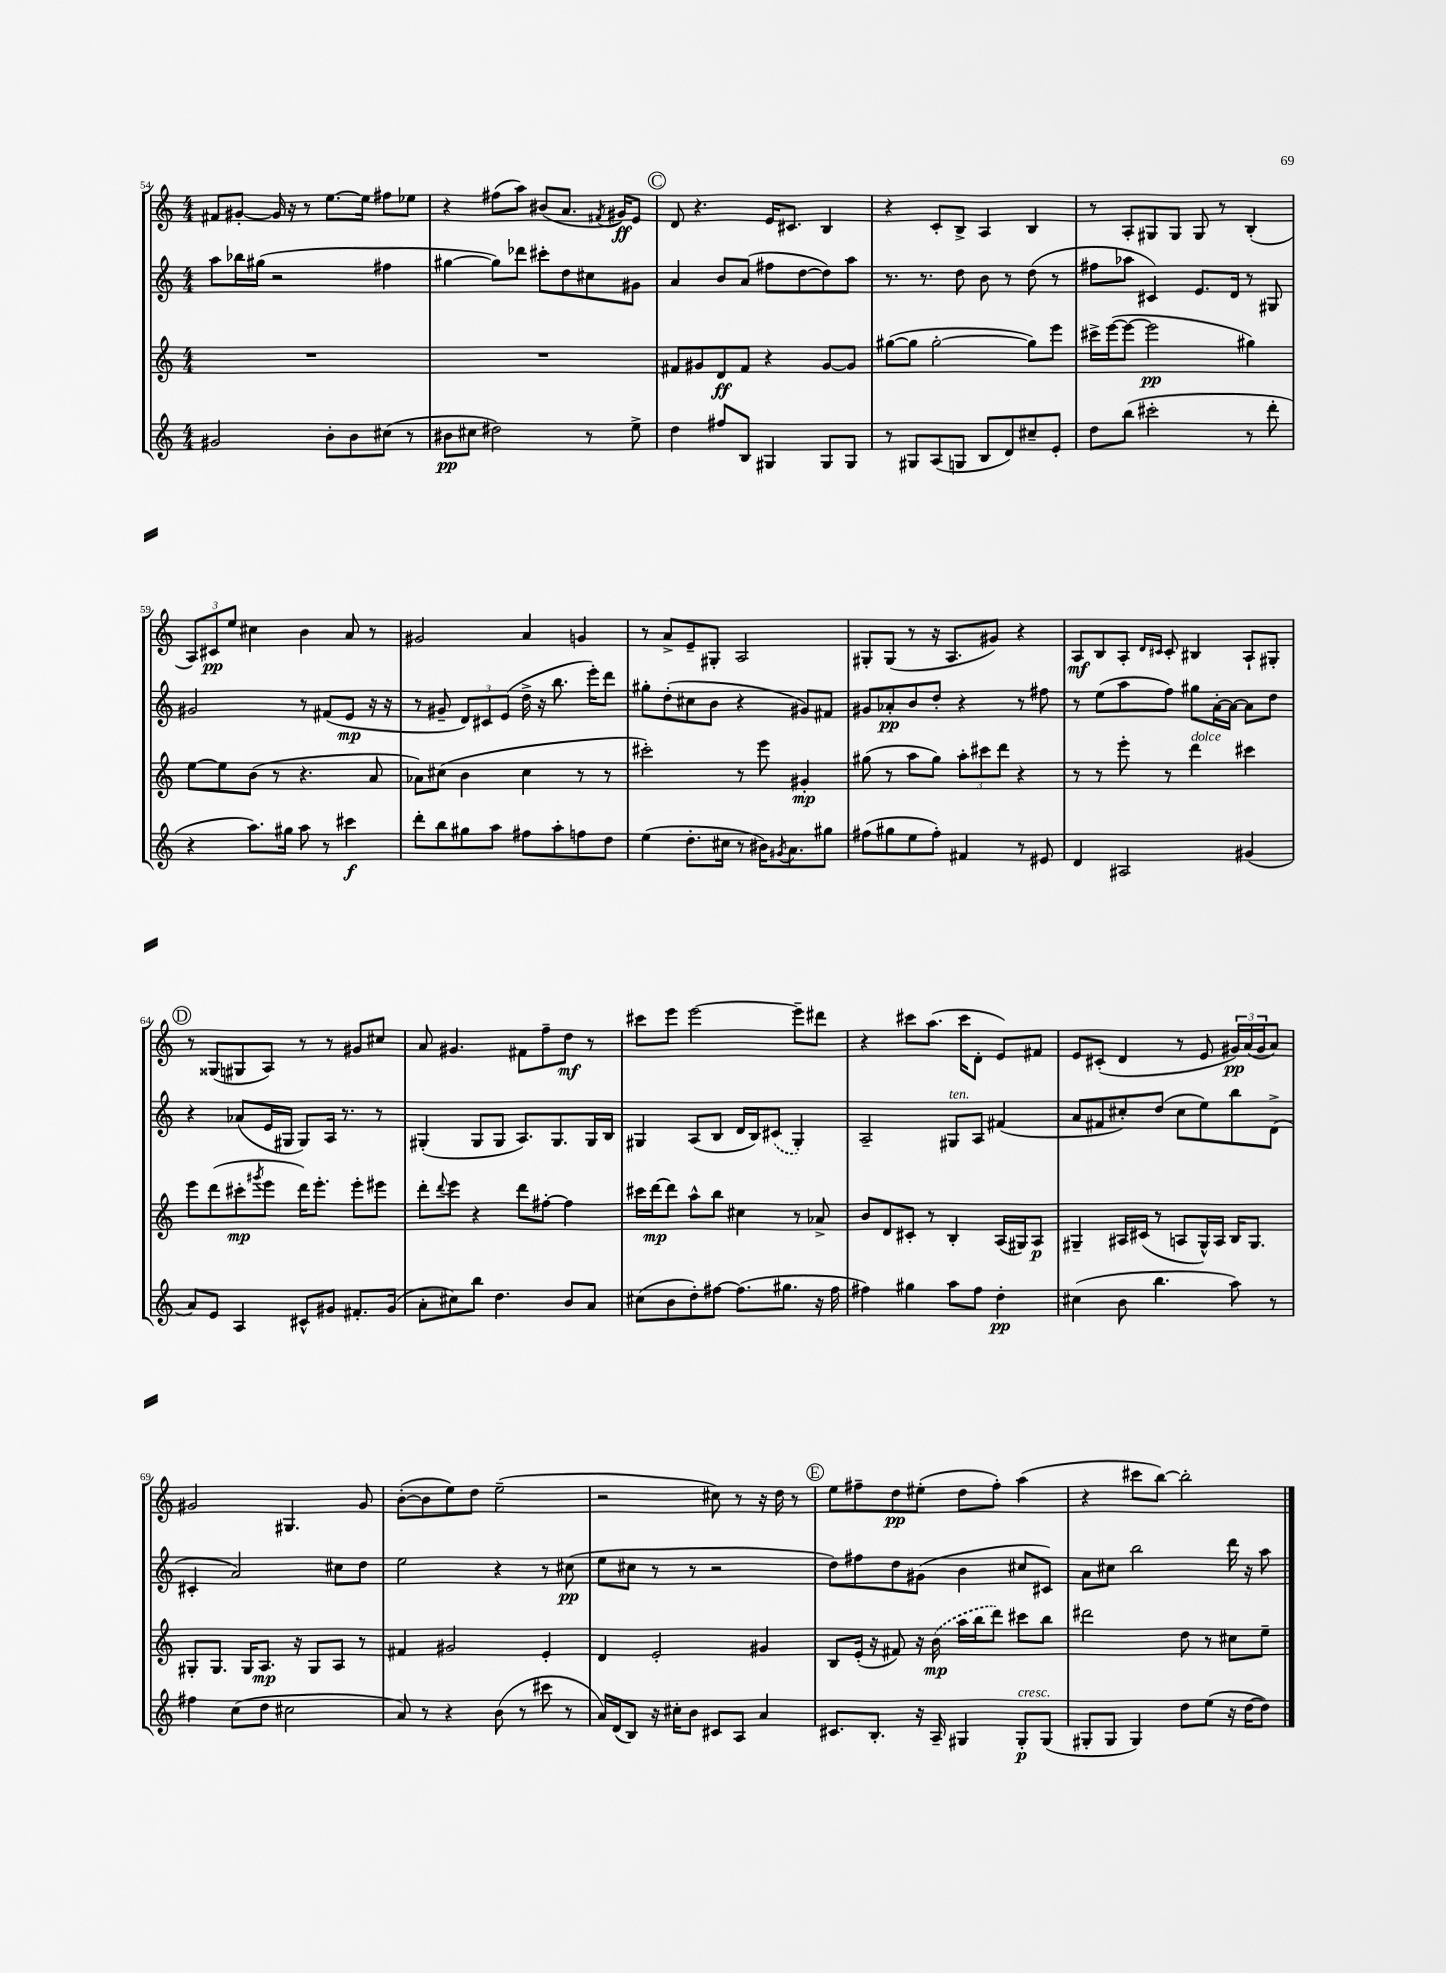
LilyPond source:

<<
\new StaffGroup <<
\new Staff = "s0" {
    \clef treble \key c \major \numericTimeSignature \time 4/4
    fis'8 gis'8~-. gis'16 r16 r8 e''8.~ e''16 fis''8 ees''8 |
    r4 fis''8( a''8) bis'8( a'8. \acciaccatura { fis'8 } gis'16\ff) e'8 |
    \mark \markup { \circle "C" } d'8 r4. e'16 cis'8. b4 |
    r4 c'8-. b8-> a4 b4 |
    r8 a8-. gis8 gis8 gis8 r8 b4-.( |
    \tuplet 3/2 { a8) cis'8\pp e''8 } cis''4 b'4 a'8 r8 |
    gis'2 a'4 g'4 |
    r8 a'8-> e'8-- gis8-. a2 |
    gis8-. gis8( r8 r16 a8. gis'8) r4 |
    a8\mf b8 a8-. \grace { d'16 cis'16 } cis'8-. bis4 a8-! gis8-. |
    \mark \markup { \circle "D" } r8 gisis8( gis8 a8) r8 r8 gis'8 cis''8 |
    a'8 gis'4. fis'8 f''8-- d''8\mf r8 |
    cis'''8 e'''8 e'''2~ e'''8-- dis'''8 |
    r4 cis'''8 a''8.( cis'''16 d'8-. e'8) fis'8 |
    e'8 cis'8-.( d'4 r8 e'8 \tuplet 3/2 { gis'16\pp) a'16( gis'16 } a'8) |
    gis'2 gis4. gis'8 |
    b'8~-.( b'8 e''8) d''8 e''2--( |
    r2 cis''8) r8 r16 d''16 r8 |
    \mark \markup { \circle "E" } e''8 fis''8-- d''8\pp eis''8-.( d''8 fis''8-.) a''4( |
    r4 cis'''8 b''8~) b''2-. \bar "|." |
}
\new Staff = "s1" {
    \clef treble \key c \major \numericTimeSignature \time 4/4
    a''8 bes''16 gis''16( r2 fis''4 |
    gis''4~ gis''8) des'''8 cis'''8-. d''8 cis''8 gis'8 |
    \mark \markup { \circle "C" } a'4 b'8 a'8( fis''8 d''8~ d''8) a''8 |
    r8. r8. d''8 b'8 r8 d''8( r8 |
    fis''8 aes''8 cis'4) e'8. d'16 r8 gis8 |
    gis'2 r8 fis'8( e'8\mp r16 r16 |
    r8 gis'8-- \tuplet 3/2 { d'8) cis'8 e'8( } d''16-> r16 b''8. e'''16-.) d'''8 |
    gis''8-. d''8-.( cis''8 b'8 r4 gis'8) fis'8 |
    gis'8 aes'8-.\pp b'8 d''8-. r4 r8 fis''8 |
    r8 e''8( a''8 f''8) gis''8 a'16~-. a'16~ a'8 d''8 |
    \mark \markup { \circle "D" } r4 aes'8( e'16 gis16 gis8) a16 r8. r8 |
    gis4-.( gis8 gis8 a8.) gis8. gis16 b16 |
    gis4 a8( b8 d'16 b16) \once \slurDashed cis'8( gis4-.) |
    a2-- gis8^\markup { \italic "ten." } a8 fis'4( |
    a'8 fis'8 cis''8-.) d''8( cis''8 e''8) b''8 d'8->( |
    cis'4-. a'2) cis''8 d''8 |
    e''2 r4 r8 cis''8\pp( |
    e''8 cis''8 r8 r8 r2 |
    \mark \markup { \circle "E" } d''8) fis''8 d''8 gis'8( b'4 cis''8 cis'8) |
    a'8 cis''8 b''2 d'''16 r16 a''8 \bar "|." |
}
\new Staff = "s2" {
    \clef treble \key c \major \numericTimeSignature \time 4/4
    R1 |
    R1 |
    \mark \markup { \circle "C" } fis'8 gis'8 d'8\ff fis'8 r4 gis'8~ gis'8 |
    gis''8~( gis''8 gis''2~-. gis''8) e'''8 |
    cis'''16-> e'''16~( e'''8~ e'''2\pp gis''4) |
    e''8~ e''8 b'8( r8 r4. a'8 |
    aes'8) cis''8( b'4 cis''4 r8 r8 |
    cis'''2-.) r8 e'''8 gis'4-.\mp |
    gis''8( r8 a''8 gis''8) \tuplet 3/2 { a''8-. cis'''8 d'''8 } r4 |
    r8 r8 e'''8-. r8 d'''4^\markup { \italic "dolce" } cis'''4 |
    \mark \markup { \circle "D" } e'''8 d'''8( cis'''8-.\mp \acciaccatura { gis'''8 } e'''8 d'''16) e'''8.-. e'''8-. eis'''8 |
    d'''8-. \appoggiatura { d'''8 } e'''8 r4 d'''8 fis''8~-. fis''4 |
    cis'''16 d'''16~\mp d'''8 a''8-^ b''8 cis''4 r8 aes'8-> |
    b'8 d'8 cis'8-. r8 b4-. a16( gis16) a8\p |
    gis4-- ais16 cis'16( r8 a8 gis16-^) a16 b16 gis8. |
    gis8-. gis8. gis16 a8.\mp r16 gis8 a8 r8 |
    fis'4 gis'2 e'4-. |
    d'4 e'2-. gis'4 |
    \mark \markup { \circle "E" } b8 e'16-.( r16 fis'8) r16 \once \slurDashed b'16\mp( a''16 b''16 d'''8) cis'''8 b''8 |
    dis'''2 d''8 r8 cis''8 e''8-- \bar "|." |
}
\new Staff = "s3" {
    \clef treble \key c \major \numericTimeSignature \time 4/4
    gis'2 b'8-. b'8 cis''8( r8 |
    bis'8\pp cis''8 dis''2) r8 e''8-> |
    \mark \markup { \circle "C" } d''4 fis''8 b8 gis4 gis8 gis8 |
    r8 gis8 a8( g8 b8 d'8) cis''8-- e'8-. |
    d''8 b''8( cis'''2-. r8 d'''8-. |
    r4 a''8.) gis''16 a''8 r8 cis'''4\f |
    d'''8-. b''8 gis''8 a''8 fis''8 a''8-. f''8 d''8 |
    e''4( d''8.-. cis''16 r8 bis'16) \acciaccatura { gis'8 } a'8. gis''8 |
    fis''8( gis''8 e''8 fis''8-.) fis'4 r8 eis'8 |
    d'4 ais2 gis'4( |
    \mark \markup { \circle "D" } a'8) e'8 a4 cis'8-^ gis'8 fis'8.-. gis'16( |
    a'8-. cis''8) b''8 d''4. b'8 a'8 |
    cis''8( b'8 d''8-.) fis''8~ fis''8.( gis''8. r16 fis''16 |
    fis''4) gis''4 a''8 fis''8 d''4-.\pp |
    cis''4( b'8 b''4. a''8) r8 |
    fis''4 c''8( d''8 cis''2 |
    a'8) r8 r4 b'8( r8 cis'''8 r8 |
    a'16) d'16( b8) r16 cis''16-. b'8 cis'8 a8 a'4 |
    \mark \markup { \circle "E" } cis'8. b8.-. r16 a16-- gis4 gis8-.\p^\markup { \italic "cresc." } gis8( |
    gis8-. gis8 gis4) d''8 e''8( r16 d''16~ d''8) \bar "|." |
}
>>
>>
\layout { \context { \Score currentBarNumber = #54 } }
